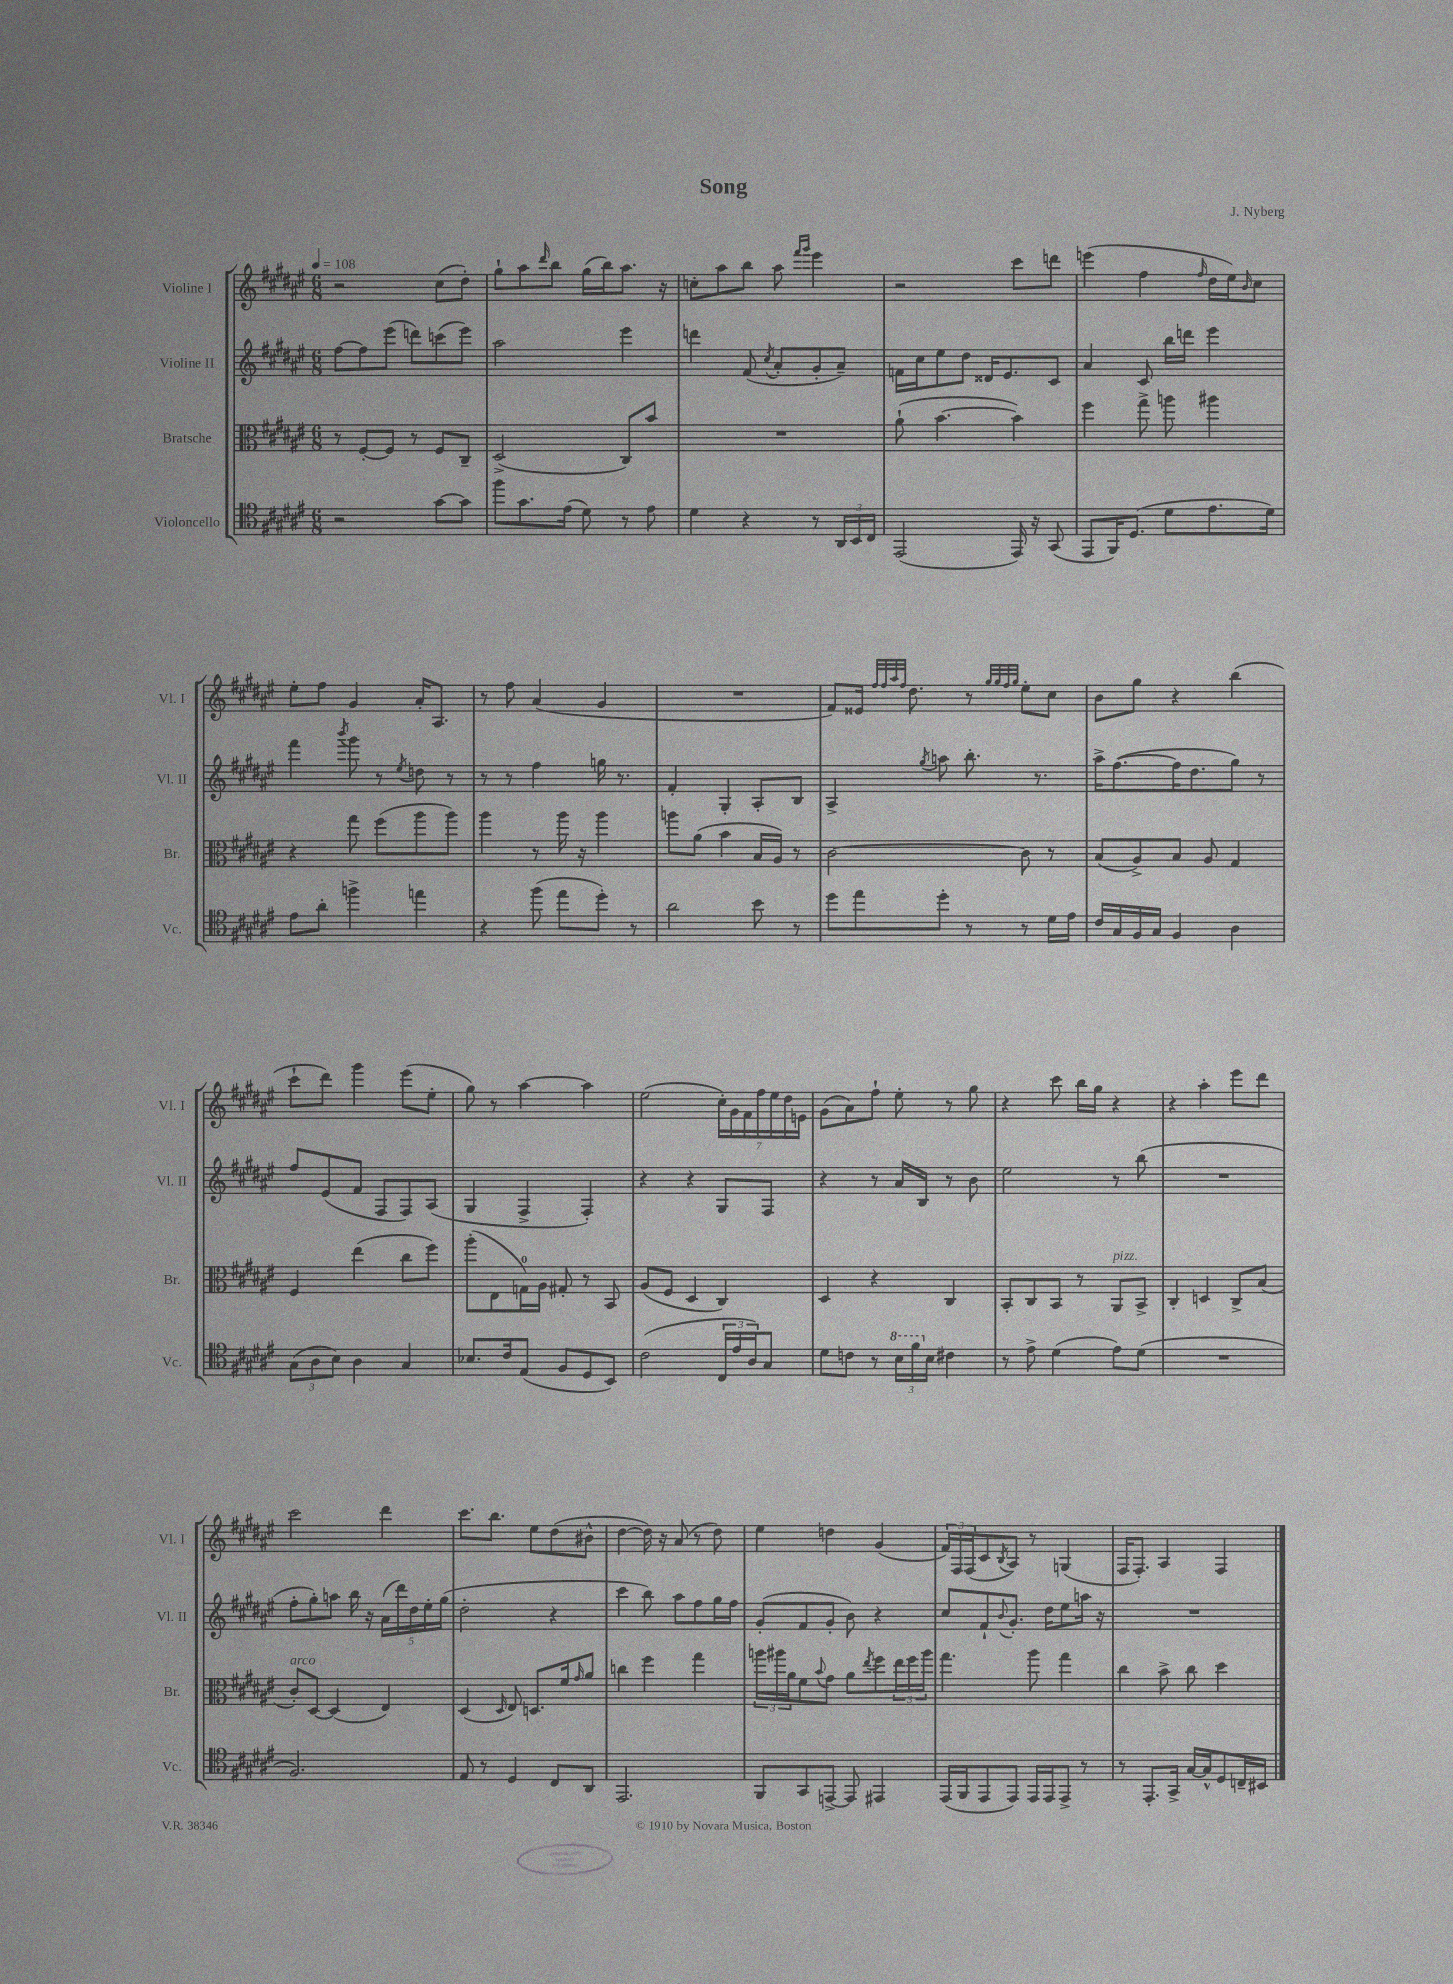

**kern	**kern	**kern	**kern
*staff4	*staff3	*staff2	*staff1
*clefC4	*clefC3	*clefG2	*clefG2
*k[f#c#g#d#a#e#]	*k[f#c#g#d#a#e#]	*k[f#c#g#d#a#e#]	*k[f#c#g#d#a#e#]
*M6/8	*M6/8	*M6/8	*M6/8
*MM108	*MM108	*MM108	*MM108
2r	8r	[8ff#\L	2r
.	[8F#'/L	8ff#\]	.
.	8F#/]J	(8eee#\J	.
.	8r	8ddd\L)	.
[8g#\L	8F#/L	(8ccc\	(8cc#\L
8g#\]J	8C#~/J	8eee#\J)	8dd#'\J)
=	=	=	=
8ff#\L	(2D#^/	2aa#\	8gg#`\L
8.g#\	.	.	8aa#\
.	.	.	16qqddd#/
.	.	.	8bb\J
(16e#\Jk	.	.	.
8d#\)	.	.	(16gg#\LL
.	.	.	16bb\J)
8r	8C#/L)	4eee#\	8.aa#\J
8e#\	8b/J	.	.
.	.	.	16r
=	=	=	=
4d#\	2.r	4ddd\	8cc'\L
.	.	.	8aa#\
4r	.	(8f#/	8bb\J
.	.	8qcc#/	.
.	.	8a#'/L	8aa#\
.	.	.	16qqfff#/LL
.	.	.	16qqggg#/JJ
8r	.	8g#'/	4eee#\
24AA#/LL	.	8a#~/J)	.
24BB/	.	.	.
24C#/JJ	.	.	.
=	=	=	=
(2EE#/	(8a#`\	16f\LL	2r
.	.	16cc#\J	.
.	[4.b\	8ee#\	.
.	.	8dd#\J	.
.	.	16d##/LK	.
.	.	8.e#/	.
16EE#/)	4b\])	.	8ccc#\L
16r	.	.	.
(8GG#/	.	8c#/J	8ddd\J
=	=	=	=
8EE#/L	4ff#\	4a#/	(4eee\
16FF#/K)	.	.	.
(8.D#/J	.	.	.
.	8gg#^\	8c#/	4ff#\
8d#\L	8aa\	16bb\LL	.
.	.	16ddd\JJ	.
.	.	.	16qqff#/
8.e#\	4aa#\	4eee#\	16dd#\LL
.	.	.	16ee#\J)
.	.	.	16qqb/
.	.	.	8cc#\J
16d#\Jk)	.	.	.
=	=	=	=
8e#\L	4r	4fff#\	8ee#'\L
8a#'\J	.	.	8ff#\J
.	.	8qbbb/	.
4ff^\	8gg#\	8ggg#\	4g#/
.	(8ff#\L	8r	.
.	.	8qee#/	.
4ee\	8aa#\	8dd\	16a#'/LK
.	.	.	8.A#/J
.	8aa#\J)	8r	.
=	=	=	=
4r	4aa#\	8r	8r
.	.	8r	8ff#\
(8ff#\	8r	4ff#\	(4a#/
8ee#\L	16aa#\	.	.
.	16r	.	.
8dd#'\J)	4aa#\	16gg\	4g#/
.	.	8.r	.
8r	.	.	.
=	=	=	=
2a#\	8aa\L	4f#'/	2.r
.	(8a#\J	.	.
.	4b\	4G#'/	.
8b\	16B/LL	8A#'/L	.
.	16A#/JJ)	.	.
8r	8r	8B/J	.
=	=	=	=
8dd#\L	[2c#\	4A#^/	8f#/L)
8ee#\	.	.	16e##/Jk
.	.	.	32qqff#/LLL
.	.	.	32qqff#/
.	.	.	32qqaa#/
.	.	.	32qqff#/JJJ
.	.	.	8.dd#\
.	.	8qgg#/	.
8dd#'\J	.	8aa\	.
8r	.	8.bb'\	8r
.	.	.	32qqgg#/LLL
.	.	.	32qqgg#/
.	.	.	32qqff#/
.	.	.	32qqgg#/JJJ
8r	8c#\]	.	8ee#'\L
.	.	8.r	.
16d#\LL	8r	.	8cc#\J
16e#\JJ	.	.	.
=	=	=	=
16c#/LL	(8B/L	16aa#^\LK	8b\L
16G#/	.	([8.ff#\	.
16F#/	8A#^/)	.	8gg#\J
16G#/JJ	.	.	.
4F#/	8B/J	16ff#\]K	4r
.	.	8.dd#\	.
.	8A#/	.	.
4A#\	4G#/	8gg#\J)	(4bb\
.	.	8r	.
=	=	=	=
(12G#\L	4F#/	8ff#/L	8ccc#`\L
12A#\	.	.	.
.	.	(8e#/	8ddd#\J)
12B\J)	.	.	.
4A#\	(4ee#\	8f#/J	4ggg#\
.	.	8F#/L	.
4G#/	8cc#\L	8F#/)	(8eee#\L
.	8ff#\J)	(8A#/J	8ee#'\J
=	=	=	=
8.B-/L	(8aa#'\L	4G#/	8gg#\)
.	8E#\	.	8r
16c#/k	.	.	.
(8E#/J	16G\L)	4F#^/	[4aa#\
.	16A#\JJ	.	.
8F#/L	8G#'/	.	.
8D#/	8r	4F#'/)	4aa#\]
8BB/J)	8BB/	.	.
=	=	=	=
(2c#\	(8A#/L	4r	(2ee#\
.	8F#/J	.	.
.	4D#/	4r	.
24C#/LL	4C#/)	8G#/L	28cc#'\LL)
.	.	.	28g#\
24e#/	.	.	.
.	.	.	28f#\
24A#/J)	.	.	.
.	.	.	28ff#\
8G#/J	.	8F#/J	.
.	.	.	28ee#\
.	.	.	28dd#\
.	.	.	28e\JJ
=	=	=	=
8d#\L	4D#/	4r	(8g#\L
8c\J	.	.	8a#\)
8r	4r	8r	8ff#`\J
24b\LL	.	16a#/LL	8ee#'\
24ff#\	.	.	.
.	.	16B/JJ	.
24B\JJ	.	.	.
4c#\	4C#/	8r	8r
.	.	8b\	8gg#\
=	=	=	=
8r	8BB'/L	2ee#\	4r
8e#^\	8C#/	.	.
(4d#\	8BB/J	.	8ccc#\
.	8r	.	16bb\LL
.	.	.	16gg#\JJ
8e#\L)	8AA#/L	8r	4r
(8d#\J	8BB^/J	(8bb\	.
=	=	=	=
2.r	4C#'/	2.r	4r
.	4D/	.	4aa#'\
.	8C#^/L	.	8eee#\L
.	(8B/J	.	8ddd#\J
=	=	=	=
2.F#/)	8c#'/L)	8ff#'\L	2ccc#\
.	[8D#/J	8gg#'\)	.
.	(4D#/]	8aa\J	.
.	.	16bb\	.
.	.	16r	.
.	4E#/)	(20a#\LL	4ddd#\
.	.	20ddd#\)	.
.	.	20dd#\	.
.	.	20ee#'\	.
.	.	(20gg#\JJ	.
=	=	=	=
8E#/	(4D#/	2dd#'\	8.ccc#\L
8r	.	.	.
.	.	.	8.bb\J
.	16qqD#/	.	.
4D#/	8E#/)	.	.
.	8.D/L	.	8ee#\L
8C#/L	.	4r	(8dd#\
.	16f#/k	.	.
.	16qqg#/	.	.
8AA#/J	8a#/J	.	8b#^^\J
=	=	=	=
2.EE#/	4cc\	4ccc#\	[4dd#\
.	4ff#\	8bb\)	16dd#\])
.	.	.	16r
.	.	8aa#\L	(8a#/
.	4gg#\	8ff#\	8r
.	.	16gg#\L	8dd#\)
.	.	16ff#\JJ	.
=	=	=	=
8FF#/L	24aa\LL	(8g#'/L	4ee#\
.	24aa#\	.	.
.	24a#\J	.	.
8GG#/	8f#\	8f#/	.
.	8qqb/	.	.
[8EE^/J	8g#\J	8g#'/J	4dd\
8EE/]	8a#\L	8b\)	.
.	8qee#/	.	.
4EE#/	8ff#\	4r	(4g#/
.	24ee#\L	.	.
.	24ff#\	.	.
.	24aa#\JJ	.	.
=	=	=	=
(16EE#/LL	4.gg#\	8cc#/L	24f#/LL)
.	.	.	24F#/
16FF#/J	.	.	.
.	.	.	(24F#/J
8EE#/	.	8f#`/	8c#/
.	.	8qqb/	8qB/
8EE#/J)	.	8.g#'/J	8A#/J)
16EE#/LL	8aa#\	.	8r
16EE#/J	.	16dd#\LK	.
8EE#^/J	4gg#\	8ee#\	(4G/
8r	.	16aa\Jk	.
.	.	16r	.
=	=	=	=
8r	4cc#\	2.r	16F#/LK
.	.	.	8.F#'/J)
8.EE#'/L	.	.	.
.	8b^\	.	4A#/
16GG#^/Jk	.	.	.
[16G#/LL	8cc#\	.	.
16G#^^/]J	.	.	.
8D#/	4dd#\	.	4F#/
16C~/L	.	.	.
16BB#/JJ	.	.	.
==	==	==	==
*-	*-	*-	*-
